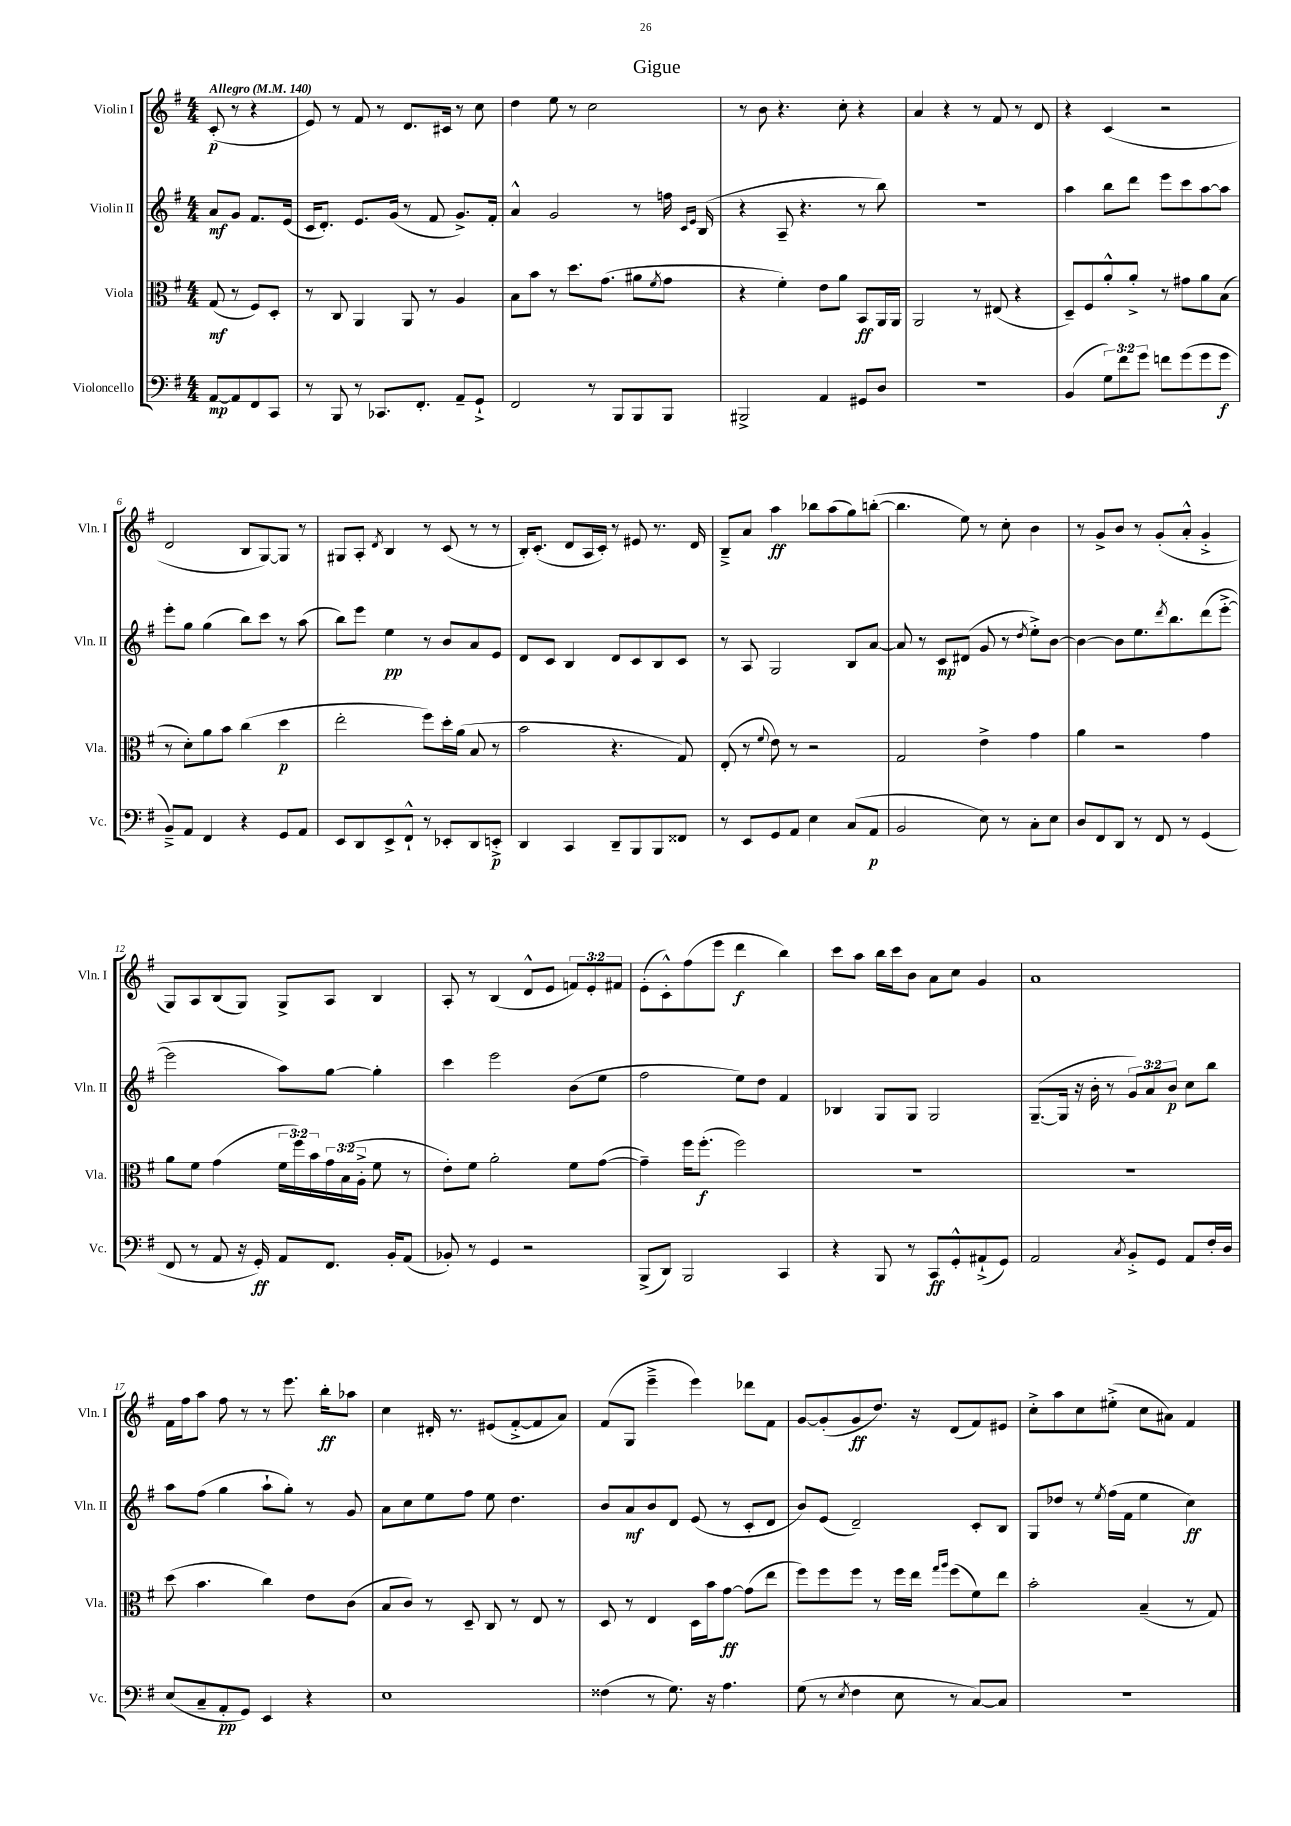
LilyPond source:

\header { title = "Gigue" }
<<
\new StaffGroup <<
\new Staff = "s0" \with { instrumentName = "Violin I" shortInstrumentName = "Vln. I" } {
    \clef treble \key g \major \numericTimeSignature \time 4/4 \override Staff.TupletNumber.text = #tuplet-number::calc-fraction-text \partial 2 \tempo "Allegro" 4 = 140
    c'8-.\p( r8 r4 |
    e'8) r8 fis'8 r8 d'8. cis'16 r8 c''8 |
    d''4 e''8 r8 c''2 |
    r8 b'8 r4. c''8-. r4 |
    a'4 r4 r8 fis'8 r8 d'8 |
    r4 c'4( r2 |
    d'2 b8 g8~) g8 r8 |
    gis8 a8-. \acciaccatura { d'8 } b4 r8 c'8( r8 r8 |
    b16-.) c'8.-.( d'8 a16 c'16-.) r8 eis'8 r8. d'16 |
    b8---> a'8 a''4\ff bes''8 a''8( g''8) b''8~-.( |
    b''4. e''8) r8 c''8-. b'4 |
    r8 g'8-> b'8 r8 g'8-.( a'8-.-^ g'4-.-> |
    g8) a8 b8( g8) g8-> a8 b4 |
    a8-. r8 b4( d'8-^ e'8 \tuplet 3/2 { f'8) e'8-. fis'8 } |
    e'8-.( c'8-.-^) fis''8( e'''8 d'''4\f b''4) |
    c'''8 a''8 b''16 c'''16 b'8 a'8 c''8 g'4 |
    a'1 |
    fis'16 fis''16 a''8 fis''8 r8 r8 e'''8. b''16-.\ff aes''8 |
    c''4 dis'16-. r8. eis'8( fis'8~-.-> fis'8 a'8) |
    fis'8( g8 e'''4---> e'''4) des'''8 fis'8 |
    g'8~ g'8-.( g'8\ff d''8.) r16 d'8( fis'8) eis'8 |
    c''8-.-> a''8 c''8 eis''8-.->( c''8 ais'8) fis'4 \bar "|." |
}
\new Staff = "s1" \with { instrumentName = "Violin II" shortInstrumentName = "Vln. II" } {
    \clef treble \key g \major \numericTimeSignature \time 4/4 \override Staff.TupletNumber.text = #tuplet-number::calc-fraction-text \partial 2
    a'8\mf g'8 fis'8. e'16( |
    c'16 d'8.-.) e'8. g'16( r8 fis'8 g'8.->) fis'16-. |
    a'4-^ g'2 r8 f''16 \grace { c'16 e'16 } b16( |
    r4 a8-- r4. r8 b''8) |
    R1 |
    a''4 b''8 d'''8 e'''8 c'''8 a''8~ a''8 |
    e'''8-. g''8 g''4( b''8) c'''8 r8 a''8( |
    b''8) e'''8 e''4\pp r8 b'8 a'8 e'8 |
    d'8 c'8 b4 d'8 c'8 b8 c'8 |
    r8 a8 g2 b8 a'8~ |
    a'8 r8 c'8\mp dis'8( g'8 r8 \acciaccatura { d''8 } e''8-.->) b'8~ |
    b'4~ b'8 e''8. \acciaccatura { d'''8 } b''8. d'''8( e'''8~-.-> |
    e'''2 a''8) g''8~ g''4-. |
    c'''4 e'''2 b'8( e''8 |
    fis''2 e''8) d''8 fis'4 |
    bes4 g8 g8 g2 |
    g8.~--( g16 r16 b'16-. r8 \tuplet 3/2 { g'8) a'8 b'8\p } c''8 b''8 |
    a''8 fis''8( g''4 a''8-! g''8-.) r8 g'8 |
    a'8 c''8 e''8 fis''8 e''8 d''4. |
    b'8 a'8\mf b'8 d'8 e'8( r8 c'8-. d'8 |
    b'8) e'8( d'2--) c'8-. b8 |
    g8 des''8 r8 \acciaccatura { e''8 } fis''16( fis'16 e''4 c''4\ff) \bar "|." |
}
\new Staff = "s2" \with { instrumentName = "Viola" shortInstrumentName = "Vla." } {
    \clef alto \key g \major \numericTimeSignature \time 4/4 \override Staff.TupletNumber.text = #tuplet-number::calc-fraction-text \partial 2
    g8\mf( r8 fis8) d8-. |
    r8 c8 a,4 a,8 r8 a4 |
    b8 b'8 r8 d''8. g'8.( ais'8 \acciaccatura { fis'8 } g'8 |
    r4 fis'4-.) e'8 a'8 b,8\ff a,16 a,16 |
    a,2 r8 eis8( r4 |
    d8--) fis8 a'8-.-^ a'8-.-> r8 gis'8 a'8 b8( |
    r8 d'8-.) a'8 b'8 c''4( d''4\p |
    e''2-. fis''8) d''16-. a'16( b8 r8 |
    b'2 r4. g8) |
    e8-.( r8 \appoggiatura { fis'8 } e'8) r8 r2 |
    g2 e'4-> g'4 |
    a'4 r2 g'4 |
    a'8 fis'8 g'4( \tuplet 3/2 { fis'16 fis''16) b'16 } \tuplet 3/2 { g'16 b16( a16-.-> } fis'8 r8 |
    e'8-.) fis'8 a'2-. fis'8 g'8~( |
    g'4--) fis''16 fis''8.-.\f( fis''2) |
    R1 |
    R1 |
    d''8( b'4. c''4) e'8 c'8( |
    b8 c'8) r8 d8-- c8 r8 e8 r8 |
    d8 r8 e4 d16 b'16 g'8~\ff g'8( e''8 |
    fis''8) fis''8 fis''8 r8 fis''16 e''16 \grace { g''16 a''16 } fis''8( fis'8) e''8 |
    b'2-. b4--( r8 g8) \bar "|." |
}
\new Staff = "s3" \with { instrumentName = "Violoncello" shortInstrumentName = "Vc." } {
    \clef bass \key g \major \numericTimeSignature \time 4/4 \override Staff.TupletNumber.text = #tuplet-number::calc-fraction-text \partial 2
    a,8~\mp a,8 fis,8 c,8 |
    r8 b,,8 r8 ces,8. fis,8.-. a,8-- g,8-!-> |
    fis,2 r8 b,,8 b,,8 b,,8 |
    bis,,2-> a,4 gis,8 d8 |
    r1 |
    b,4( \tuplet 3/2 { g8) fis'8 g'8 } f'8 g'8( g'8 g'8\f |
    b,8--->) a,8 fis,4 r4 g,8 a,8 |
    e,8 d,8 e,8-> fis,8-!-^ r8 ees,8-. d,8 e,8-.->\p |
    d,4 c,4 d,8-- b,,8 b,,8 fisis,8 |
    r8 e,8 g,8 a,8 e4 c8( a,8\p |
    b,2 e8) r8 c8-. e8 |
    d8 fis,8 d,8 r8 fis,8 r8 g,4( |
    fis,8 r8 a,8 r16 g,16-.\ff) a,8 fis,8. b,16-. a,8( |
    bes,8-.) r8 g,4 r2 |
    b,,8->( d,8) b,,2 c,4 |
    r4 b,,8 r8 c,8\ff g,8-.-^ ais,8-!->( g,8) |
    a,2 \acciaccatura { c8 } b,8-.-> g,8 a,8 fis16-. d16 |
    e8( c8-- a,8-.\pp g,8) e,4 r4 |
    e1 |
    fisis4( r8 g8.) r16 a4. |
    g8( r8 \acciaccatura { e8 } fis4 e8 r8 c8~) c8 |
    R1 \bar "|." |
}
>>
>>
